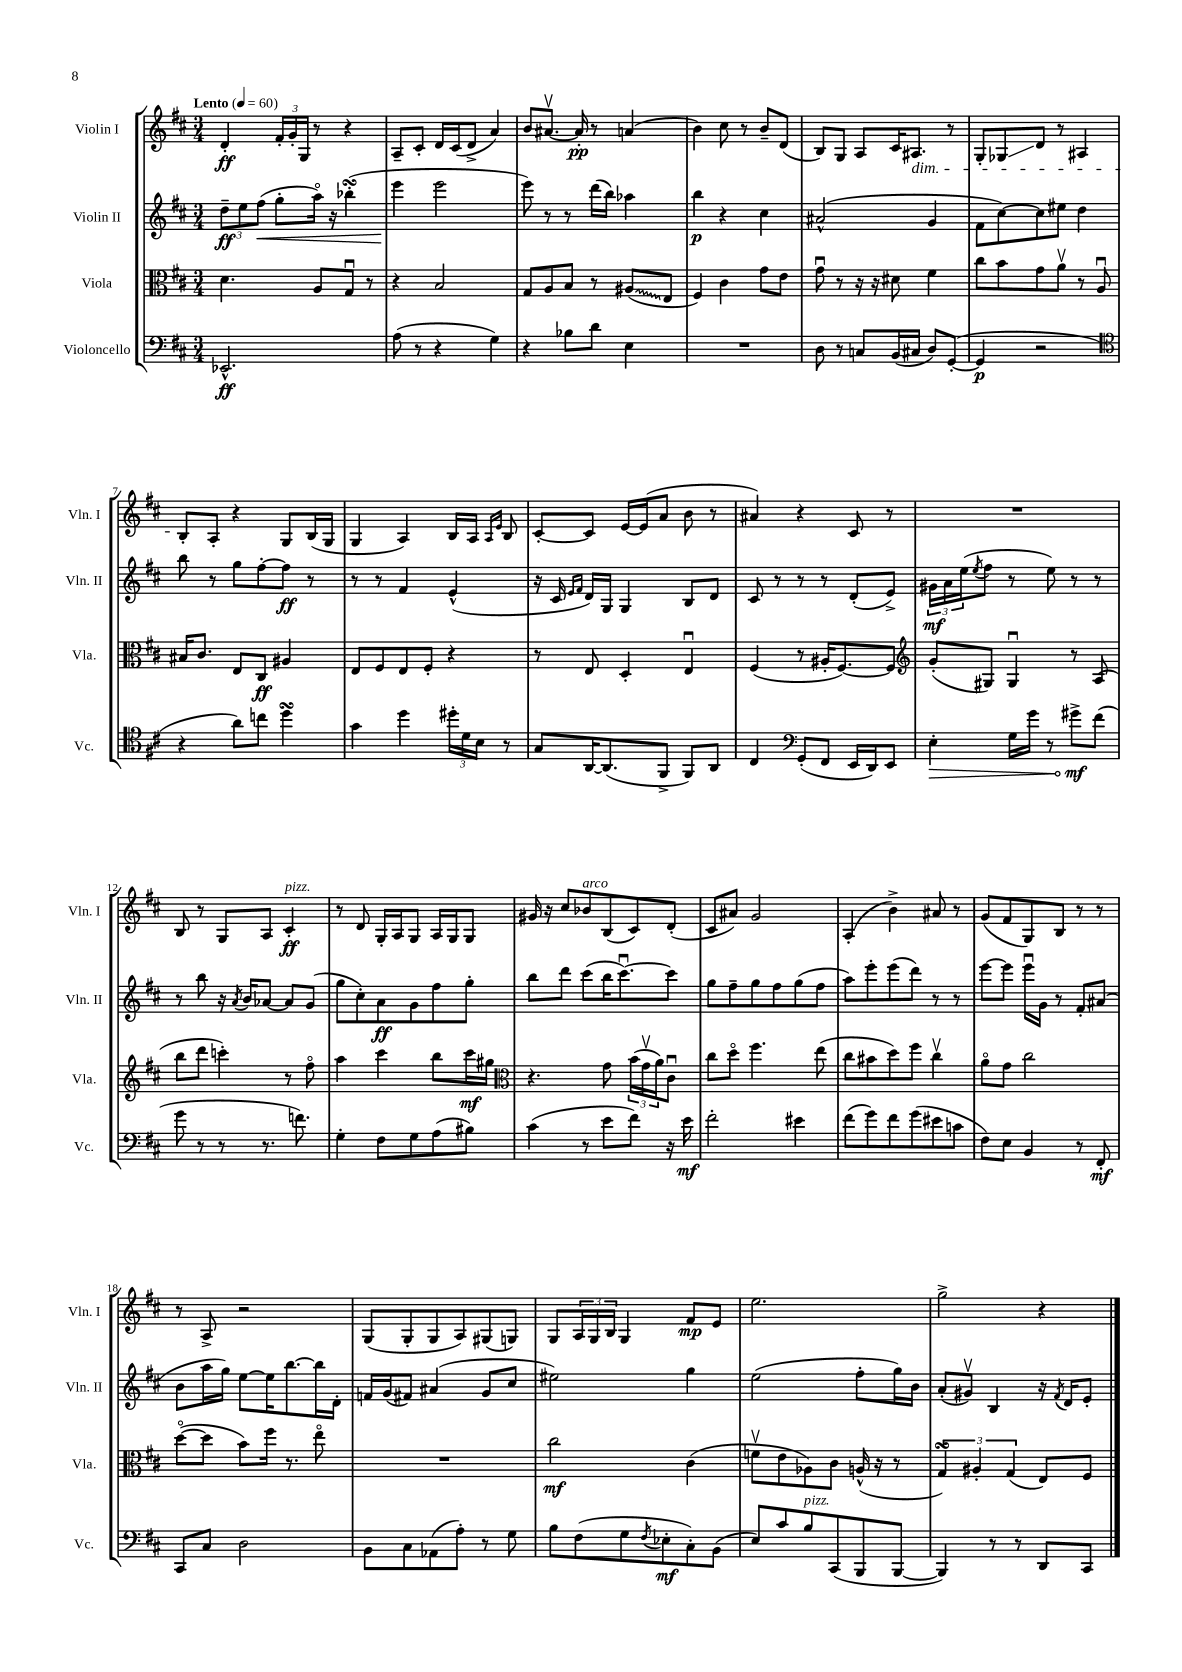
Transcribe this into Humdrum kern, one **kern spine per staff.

**kern	**kern	**kern	**kern
*staff4	*staff3	*staff2	*staff1
*clefF4	*clefC3	*clefG2	*clefG2
*k[f#c#]	*k[f#c#]	*k[f#c#]	*k[f#c#]
*M3/4	*M3/4	*M3/4	*M3/4
*MM60	*MM60	*MM60	*MM60
2.EE-^^	4.d	12dd~	4d'
.	.	12ee	.
.	.	(12ff#	.
.	.	8gg'	24f#'
.	.	.	24g'
.	.	.	24G
.	8A	16aao)	8r
.	.	16r	.
.	8Gu	(4bb-'	4r
.	8r	.	.
=	=	=	=
(8A	4r	4eee	8A~
8r	.	.	8c#'
4r	2B	2eee	16d
.	.	.	(16c#
.	.	.	8d^
4G)	.	.	4a)
=	=	=	=
4r	8G	8eee)	8b
.	8A	8r	[8.a#v
8B-	8B	8r	.
.	.	.	16a#']
8d	8r	(16ddd	8r
.	.	16bb)	.
4E	(8A#	4aa-	(4a
.	8E	.	.
=	=	=	=
2.r	4F#)	4bb	4b)
.	4c#	4r	8cc#
.	.	.	8r
.	8g	4cc#	8b~
.	8e	.	(8d
=	=	=	=
8D	8gu	(2a#^^	8B)
8r	8r	.	8G
8C	16r	.	8A
.	16r	.	.
(16BB	8d#	.	16c#
16C#	.	.	8.A#
8D)	4f#	4g	.
([8GG'	.	.	8r
=	=	=	=
4GG]	8cc#	8f#	8G'
.	8b	[8cc#)	8G-
2r	8g	8cc#]	8d
.	8av	8ee#	8r
.	8r	4dd	4A#
.	8Au	.	.
=	=	=	=
*clefC4	*	*	*
4r	16B#	8bb	8B'
.	8.c#	.	.
.	.	8r	8A'
8a)	8E	8gg	4r
8cc	8C#	[8ff#'	.
4dd	4A#	8ff#]	8G
.	.	8r	(16B
.	.	.	16G
=	=	=	=
4g	8E	8r	4G
.	8F#	8r	.
4dd	8E	4f#	4A)
.	8F#'	.	.
24dd#'	4r	(4e^^	16B
24d	.	.	.
.	.	.	16A
24B	.	.	.
.	.	.	16qqA
.	.	.	16qqe
8r	.	.	8B
=	=	=	=
8G	8r	16r	[8c#'
.	.	16c#	.
.	.	16qqe	.
.	.	16qqf#	.
[16AA	8E	16d)	8c#]
(8.AA]	.	16G	.
.	4D'	4G	[16e
.	.	.	(16e]
8FF#^	.	.	8a
8FF#)	4Eu	8B	8b
8AA	.	8d	8r
=	=	=	=
4C#	(4F#	8c#	4a#)
.	.	8r	.
*clefF4	*	*	*
(8GG'	8r	8r	4r
8FF#	16A#'	8r	.
.	[8.F#)	.	.
16EE	.	(8d'	8c#
16DD)	.	.	.
8EE	8F#]	8e^)	8r
=	=	=	=
*	*clefG2	*	*
4E'	(8g'	24g#	2.r
.	.	24a	.
.	.	(24ee	.
.	.	8qee	.
.	8G#)	8ff#	.
16G	4G#u	8r	.
16g	.	.	.
8r	.	8ee)	.
8g#^	8r	8r	.
(8f#	(8A	8r	.
=	=	=	=
8g	8bb	8r	8B
8r	8ddd	8bb	8r
8r	4ccc')	16r	8G
.	.	8qa	.
.	.	16b	.
8.r	.	[8a-	8A
.	8r	8a-]	4c#'
8.f)	.	.	.
.	8ff#o	(8g	.
=	=	=	=
4G'	4aa	8gg	8r
.	.	8cc#')	8d
8F#	4ccc#	8a	16G'
.	.	.	16A
8G	.	8g	8G
(8A	8bb	8ff#	16A
.	.	.	16G
8B#)	16ccc#	8gg'	8G
.	16gg#	.	.
=	=	=	=
*	*clefC3	*	*
(4c#	4.r	8bb	16g#
.	.	.	16r
.	.	8ddd	8cc#
8r	.	(8ccc#	8b-
8e	8g	16bb	(8B
.	.	[8.ccc#u)	.
8f#)	(24b	.	8c#)
.	24gv	.	.
.	24a)	.	.
16r	8c#u	8ccc#]	(8d'
16e	.	.	.
=	=	=	=
2f#'	8cc#	8gg	8c#
.	8ddo	8ff#~	8a#)
.	4.ff#	8gg	2g
.	.	8ff#	.
4e#	.	(8gg	.
.	(8ee	8ff#	.
=	=	=	=
(8f#	8cc#	8aa)	(4A'
8g)	8b#	8eee'	.
8f#	8dd)	(8eee	4b^)
(8g	8ff#	8ddd)	.
8e#	4cc#v	8r	8a#
8c	.	8r	8r
=	=	=	=
8F#)	8ao	[8eee	(8g
8E	8g	8eee]	8f#
4BB	2cc#	16eeeu	8G)
.	.	16g	.
.	.	8r	8B
8r	.	8f#'	8r
8FF#'	.	(8a#	8r
=	=	=	=
8CC#	([8ddo	8b	8r
8C#	8dd]	16aa	8A^
.	.	16gg)	.
2D	8b)	[8ee	2r
.	16ff#	16ee]	.
.	8.r	[8.bb	.
.	8eeo	16bb]	.
.	.	16d'	.
=	=	=	=
8BB	2.r	16f	(8G
.	.	(16g	.
8C#	.	8f#)	8G'
(8AA-	.	(4a#	8G
8A')	.	.	8A)
8r	.	8g	(8G#
8G	.	8cc#	8G)
=	=	=	=
8B	2cc#	2ee#)	8G
(8F#	.	.	24A
.	.	.	24G
.	.	.	24B
8G	.	.	4G
8qF#	.	.	.
8E-'	.	.	.
8C#')	(4c#	4gg	8f#
(8BB	.	.	8e
=	=	=	=
8E)	8fv	(2ee	2.ee
8c#	8e	.	.
8B	8A-)	.	.
(8CC#	8c#	.	.
8BBB	(16A^^	8ff#'	.
.	16r	.	.
[8BBB	8r	16gg)	.
.	.	16b	.
=	=	=	=
4BBB])	6G)	(8a'	2gg^
.	.	8g#v)	.
.	6A#'	.	.
8r	.	4B	.
.	(6G	.	.
8r	.	.	.
8DD	8E)	16r	4r
.	.	8qf#	.
.	.	16d	.
8CC#	8F#	8e'	.
==	==	==	==
*-	*-	*-	*-
